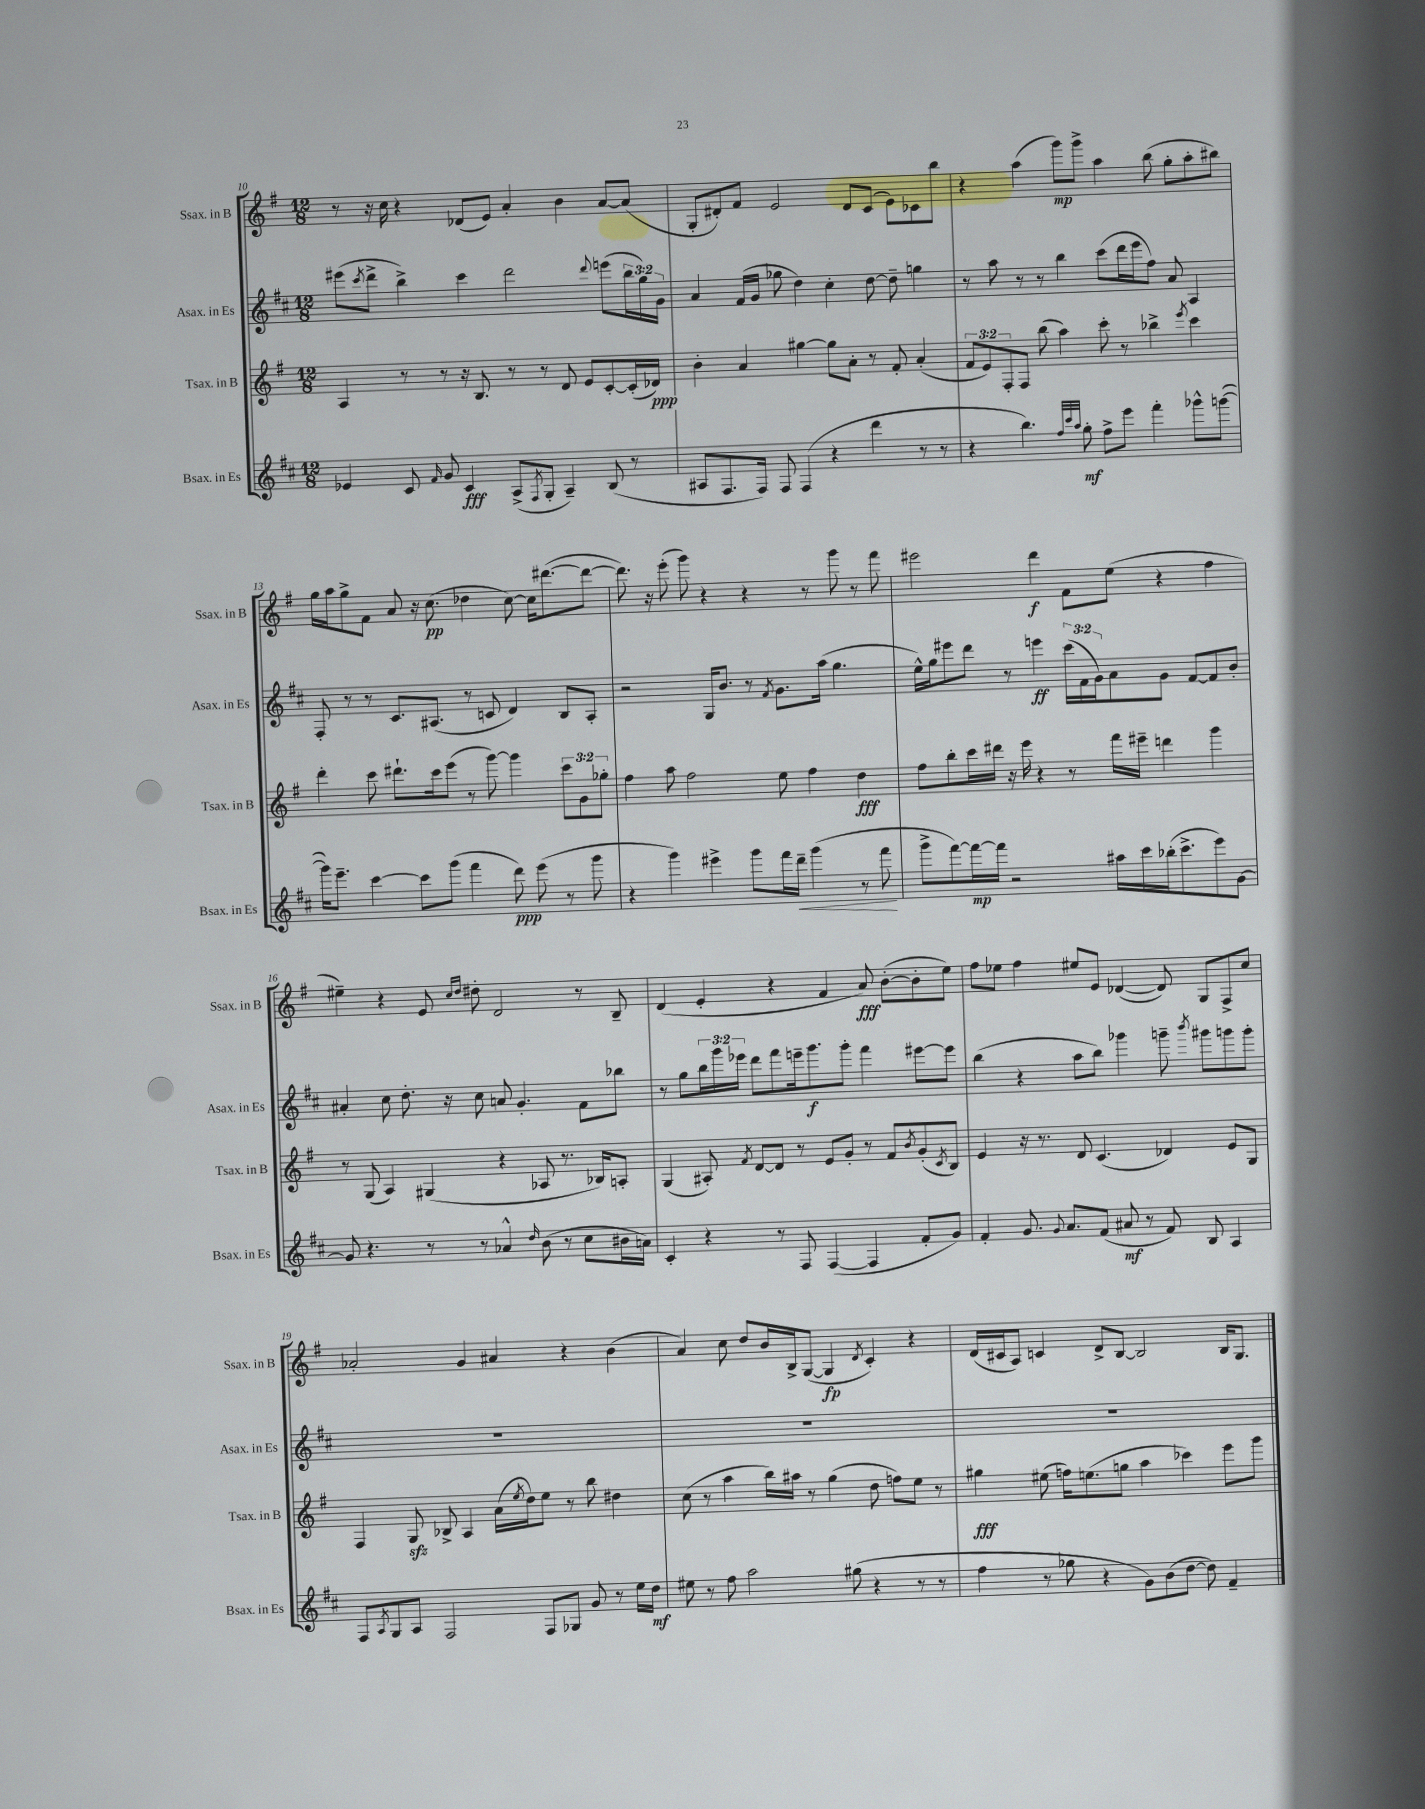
<<
\new StaffGroup <<
\new Staff = "s0" \with { instrumentName = "Ssax. in B" shortInstrumentName = "Ssax. in B" } {
    \clef treble \key g \major \numericTimeSignature \time 12/8
    r8 r16 c''16 r4 des'8( e'8) a'4-. b'4 a'8~ a'8( |
    g8-. dis'8-.) fis'8 e'2 dis'8 c'8( e'8) ces'8 b''8 |
    r4 a''4( g'''8\mp) g'''8-> a''4 b''8( g''8-. a''8-. bis''8) |
    g''16 a''16 g''8-> fis'8 a'8 r16 c''8.\pp( des''4 c''8~) c''16 dis'''8.~( dis'''8~ |
    dis'''8.) r16 e'''8-.( g'''8) r4 r4 r8 g'''8 r8 fis'''8 |
    eis'''2 d'''4\f fis'8 e''8( r4 fis''4 |
    eis''4--) r4 e'8 \grace { c''16 d''16 } dis''8-. d'2 r8 b8-- |
    d'4( e'4-. r4 fis'4 a'8\fff) b'8~-.( b'8-. e''8) |
    fis''8 ees''8 fis''4 eis''8 e'8 des'4~( des'8) g8 fis8-> c''8 |
    aes'2-. g'4 ais'4 r4 b'4( |
    a'4) c''8 d''8 b'16 b16-> g8~( g4\fp \acciaccatura { d'8 } c'4-.) r4 |
    d'16( cis'16 a8) c'4 d'8-> b8~ b2 b16 g8. \bar "|." |
}
\new Staff = "s1" \with { instrumentName = "Asax. in Es" shortInstrumentName = "Asax. in Es" } {
    \clef treble \key d \major \numericTimeSignature \time 12/8 \override Staff.TupletNumber.text = #tuplet-number::calc-fraction-text
    eis'''8( \acciaccatura { cis'''8 } d'''8-> b''4->) cis'''4 d'''2 \appoggiatura { d'''8 } e'''8( \tuplet 3/2 { b''16 g''16) g'16 } |
    a'4 fis'16( g'16 ges''8 d''4) cis''4-. d''8~ d''8-- g''4 |
    r8 a''8 r8 r8 b''4 cis'''8( d'''16 e'''16 fis''8) a'8 a4 |
    fis8-. r8 r8 cis'8. ais8.( r8 c'8 d'4) b8 ais8-. |
    r2 g16 b'8. r8 \acciaccatura { fis'8 } g'8. a''16( g''4. |
    e''16-^) g''16 eis'''8 d'''8 r8 e'''4\ff \tuplet 3/2 { cis'''16( fis'16 g'16) } a'8 g'8 fis'8~ fis'8 b'8-. |
    ais'4-. cis''8 d''8.-. r16 cis''8 a'8 g'4.-. fis'8 bes''8 |
    r8 g''8 \tuplet 3/2 { b''16 g'''16 ees'''16 } d'''8 fis'''8 e'''16-- g'''8.\f g'''8-. fis'''4 eis'''8~ eis'''8 |
    b''4( r4 a''8 b''8) ges'''4 g'''8-- \acciaccatura { b'''8 } gis'''8 g'''8 g'''8-. |
    R1. |
    R1. |
    R1. \bar "|." |
}
\new Staff = "s2" \with { instrumentName = "Tsax. in B" shortInstrumentName = "Tsax. in B" } {
    \clef treble \key g \major \numericTimeSignature \time 12/8 \override Staff.TupletNumber.text = #tuplet-number::calc-fraction-text
    a4 r8 r8 r16 b8. r8 r8 d'8 e'8 c'8~-. c'16-.( des'16\ppp) |
    b'4-. a'4 gis''4~ gis''8 a'8-. r8 fis'8-. a'4-.( |
    \tuplet 3/2 { fis'8 e'8) fis8-. } fis8 b''8( a''4) c'''8-. r8 bes''4-> \acciaccatura { e'''8 } c'''4 |
    d'''4-. c'''8 dis'''8.-! c'''16 e'''8( r8 g'''8~) g'''4 \tuplet 3/2 { c'''8 g'8 ges''8-. } |
    fis''4 a''8 fis''2 e''8 fis''4 d''4\fff |
    fis''8 b''8-. c'''16 dis'''16 r16 e'''16 r4 r8 fis'''16 eis'''16-- d'''4 g'''4 |
    r8 g8( a4) gis4( r4 aes8 r8. bes16) a8-. |
    g4( ais8-.) \acciaccatura { fis'8 } d'8~ d'8 r8 e'8 g'8-. r8 fis'8 \acciaccatura { b'8 } g'8-.( \acciaccatura { c'8 } b8) |
    e'4 r16 r8. d'8 c'4.( des'4) e'8 g8 |
    fis4 g8\sfz bes8-> a4 a'16( \acciaccatura { e''8 } d''16) e''8 r8 b''8 dis''4 |
    c''8( r8 a''4 b''16) ais''16 r8 g''4( d''8 f''8) e''8 r8 |
    gis''4\fff eis''8( f''16) e''8.( g''8 a''4 ces'''4) e'''8 g'''8 \bar "|." |
}
\new Staff = "s3" \with { instrumentName = "Bsax. in Es" shortInstrumentName = "Bsax. in Es" } {
    \clef treble \key d \major \numericTimeSignature \time 12/8
    ees'4 cis'8 \grace { fis'16 } g'8 cis'4\fff a8->( \acciaccatura { fis8 } g8-. a4--) b8( r8 |
    ais8 fis8. fis16) fis8 fis4( r4 d'''4 r8 r8 |
    r4 b''4.) \grace { fis''32 cis'''32 a''32 } g''8-.\mf fis''8-> e'''8 fis'''4-. ges'''8-^ g'''8~( |
    g'''16) e'''8.-- cis'''4~ cis'''8 g'''8( fis'''4 d'''8\ppp) e'''8( r8 g'''8 |
    r4 g'''4) eis'''4-> g'''8 fis'''16 d'''16--\< g'''4( r8 fis'''8\! |
    g'''8-> fis'''8~) fis'''16~\mp fis'''16 r2 ais''16 cis'''16 bes''16-.( cis'''8.-> e'''8) g'8~ |
    g'8 r4. r8 r8 aes'4-^ \grace { d''16 } b'8( r8 cis''8 bis'16 a'16) |
    cis'4-. r4 r8 fis8 fis4~( fis4 fis'8-. g'8) |
    fis'4-. g'8. \appoggiatura { g'8 } a'8. fis'8( ais'8\mf r8 fis'8) b8 a4 |
    fis8 \acciaccatura { a8 } g8 a8 fis2 fis8 ges8 g'8 r8 e''16 d''16\mf |
    eis''8 r8 fis''8 a''2 gis''8( r4 r8 r8 |
    fis''4 r8 ges''8 r4 g'8) b'8( d''8~ d''8) fis'4-- \bar "|." |
}
>>
>>
\layout { \context { \Score currentBarNumber = #10 } }
